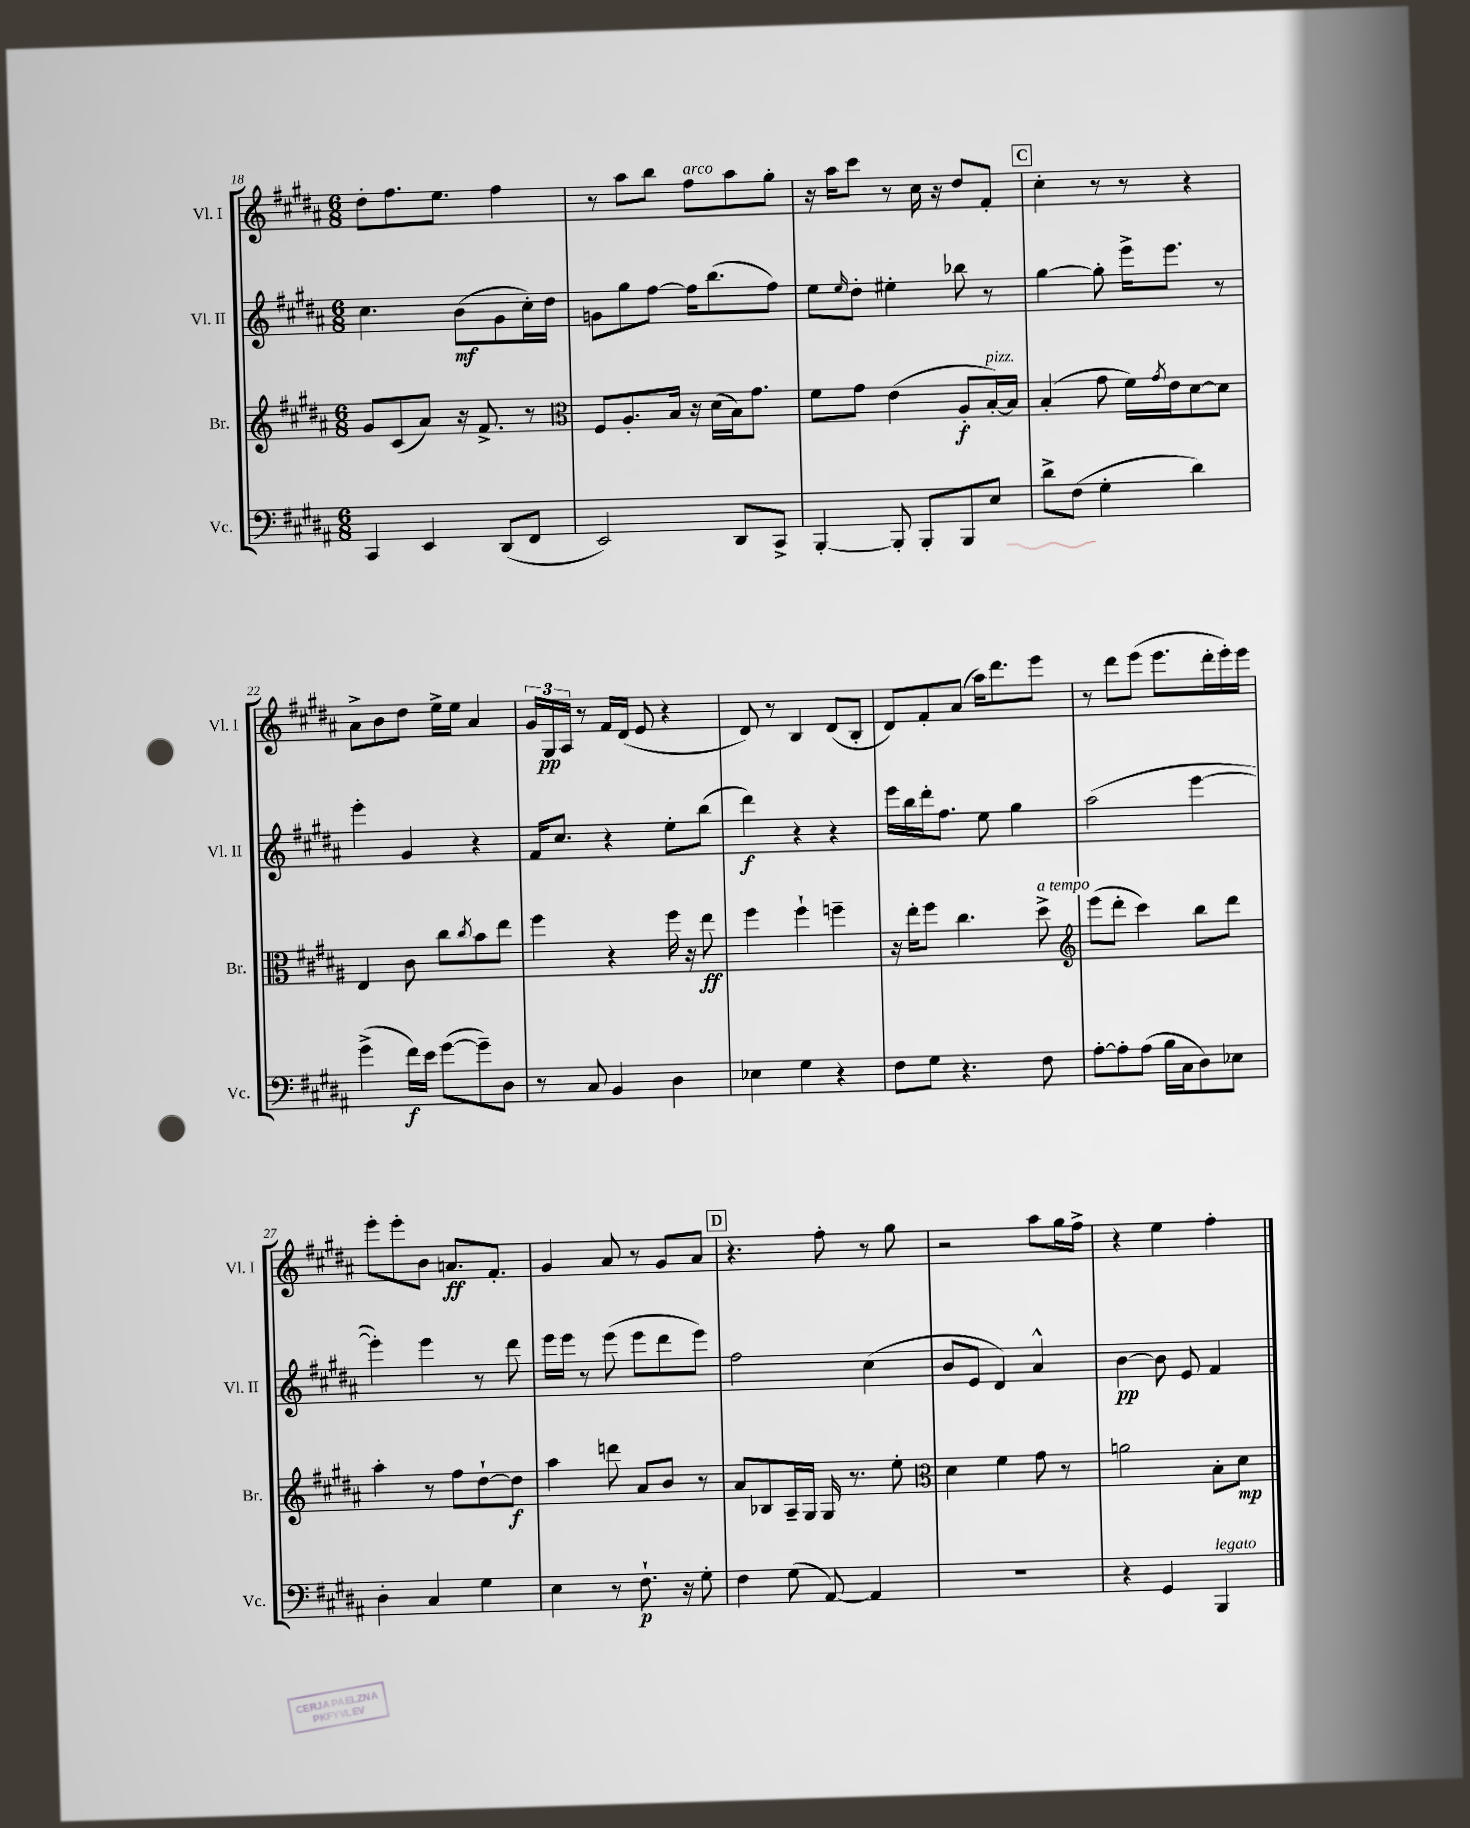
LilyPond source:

<<
\new StaffGroup <<
\new Staff = "s0" \with { instrumentName = "Vl. I" shortInstrumentName = "Vl. I" } {
    \clef treble \key b \major \numericTimeSignature \time 6/8
    dis''8-. fis''8. e''8. fis''4 |
    r8 ais''8 b''8 fis''8^\markup { \italic "arco" } ais''8 gis''8-. |
    r16 ais''16 cis'''8 r8 cis''16 r16 dis''8 fis'8-. |
    \mark \markup { \box "C" } cis''4-. r8 r8 r4 |
    ais'8-> b'8 dis''8 e''16-> e''16 ais'4 |
    \tuplet 3/2 { gis'16 gis16\pp ais16 } r8 fis'16 dis'16( e'8 r4 |
    dis'8) r8 b4 dis'8( b8-. |
    dis'8) fis'8-. ais'8( ais''16) dis'''8. e'''8 |
    r8 dis'''8 e'''8( e'''8. dis'''16-. e'''16-.) e'''16 |
    e'''8-. e'''8-. b'8 a'8.\ff fis'8.-. |
    gis'4 ais'8 r8 gis'8 ais'8 |
    \mark \markup { \box "D" } r4. fis''8-. r8 gis''8 |
    r2 ais''8 gis''16 fis''16-> |
    r4 e''4 fis''4-. \bar "|." |
}
\new Staff = "s1" \with { instrumentName = "Vl. II" shortInstrumentName = "Vl. II" } {
    \clef treble \key b \major \numericTimeSignature \time 6/8
    cis''4. b'8\mf( gis'8 cis''16-.) dis''16 |
    g'8 gis''8 fis''8~ fis''16 b''8.( fis''8) |
    e''8 \grace { e''16 } dis''8-. eis''4-. bes''8 r8 |
    \mark \markup { \box "C" } gis''4~ gis''8-. e'''16-> e'''8. r8 |
    e'''4-. gis'4 r4 |
    fis'16 cis''8. r4 e''8-. b''8( |
    dis'''4\f) r4 r4 |
    e'''16 b''16 dis'''16-. fis''8. e''8 gis''4 |
    ais''2( e'''4~ |
    e'''4-.) e'''4 r8 dis'''8 |
    e'''16 e'''16 r8 e'''8( e'''8 dis'''8 e'''8) |
    \mark \markup { \box "D" } fis''2 cis''4( |
    b'8 e'8 dis'4) ais'4-^ |
    b'4~\pp b'8 e'8 fis'4 \bar "|." |
}
\new Staff = "s2" \with { instrumentName = "Br." shortInstrumentName = "Br." } {
    \clef treble \key b \major \numericTimeSignature \time 6/8
    gis'8 cis'8( ais'8) r16 fis'8.-> r8 |
    \clef alto fis8 ais8.-. b16 r16 dis'16( b16) gis'8. |
    fis'8 gis'8 e'4( ais8-.\f b16~-.^\markup { \italic "pizz." }) b16 |
    \mark \markup { \box "C" } b4-.( gis'8 fis'16) \acciaccatura { gis'8 } e'16 dis'8~ dis'8 |
    e4 cis'8 cis''8 \acciaccatura { cis''8 } b'8 e''8 |
    fis''4 r4 fis''16 r16 e''8\ff |
    fis''4 fis''4-! f''4-- |
    r16 e''16-. fis''8 cis''4. dis''8->^\markup { \italic "a tempo" } |
    \clef treble e'''8( dis'''8-. cis'''4) b''8 dis'''8 |
    ais''4-. r8 fis''8 dis''8~-! dis''8\f |
    ais''4 d'''8 ais'8 b'8 r8 |
    \mark \markup { \box "D" } ais'8 bes8 ais16-- gis16 gis16 r8. e''8-. |
    \clef alto dis'4 fis'4 gis'8 r8 |
    a'2 b8-. dis'8\mp \bar "|." |
}
\new Staff = "s3" \with { instrumentName = "Vc." shortInstrumentName = "Vc." } {
    \clef bass \key b \major \numericTimeSignature \time 6/8
    cis,4 e,4 dis,8( fis,8 |
    e,2) dis,8 cis,8-> |
    b,,4~-. b,,8-. b,,8-. b,,8 e8 |
    \mark \markup { \box "C" } dis'8-> fis8( gis4-. dis'4) |
    gis'4->( fis'16\f) e'16 gis'8~( gis'8--) dis8 |
    r8 cis8 b,4 dis4 |
    ees4 gis4 r4 |
    fis8 gis8 r4. fis8 |
    ais8~-. ais8-. ais8( b16 cis16 dis8) ees8 |
    dis4-. cis4 gis4 |
    e4 r8 fis8.-!\p r16 gis8-. |
    \mark \markup { \box "D" } fis4 gis8( ais,8~) ais,4 |
    R2. |
    r4 gis,4 b,,4^\markup { \italic "legato" } \bar "|." |
}
>>
>>
\layout { \context { \Score currentBarNumber = #18 } }
